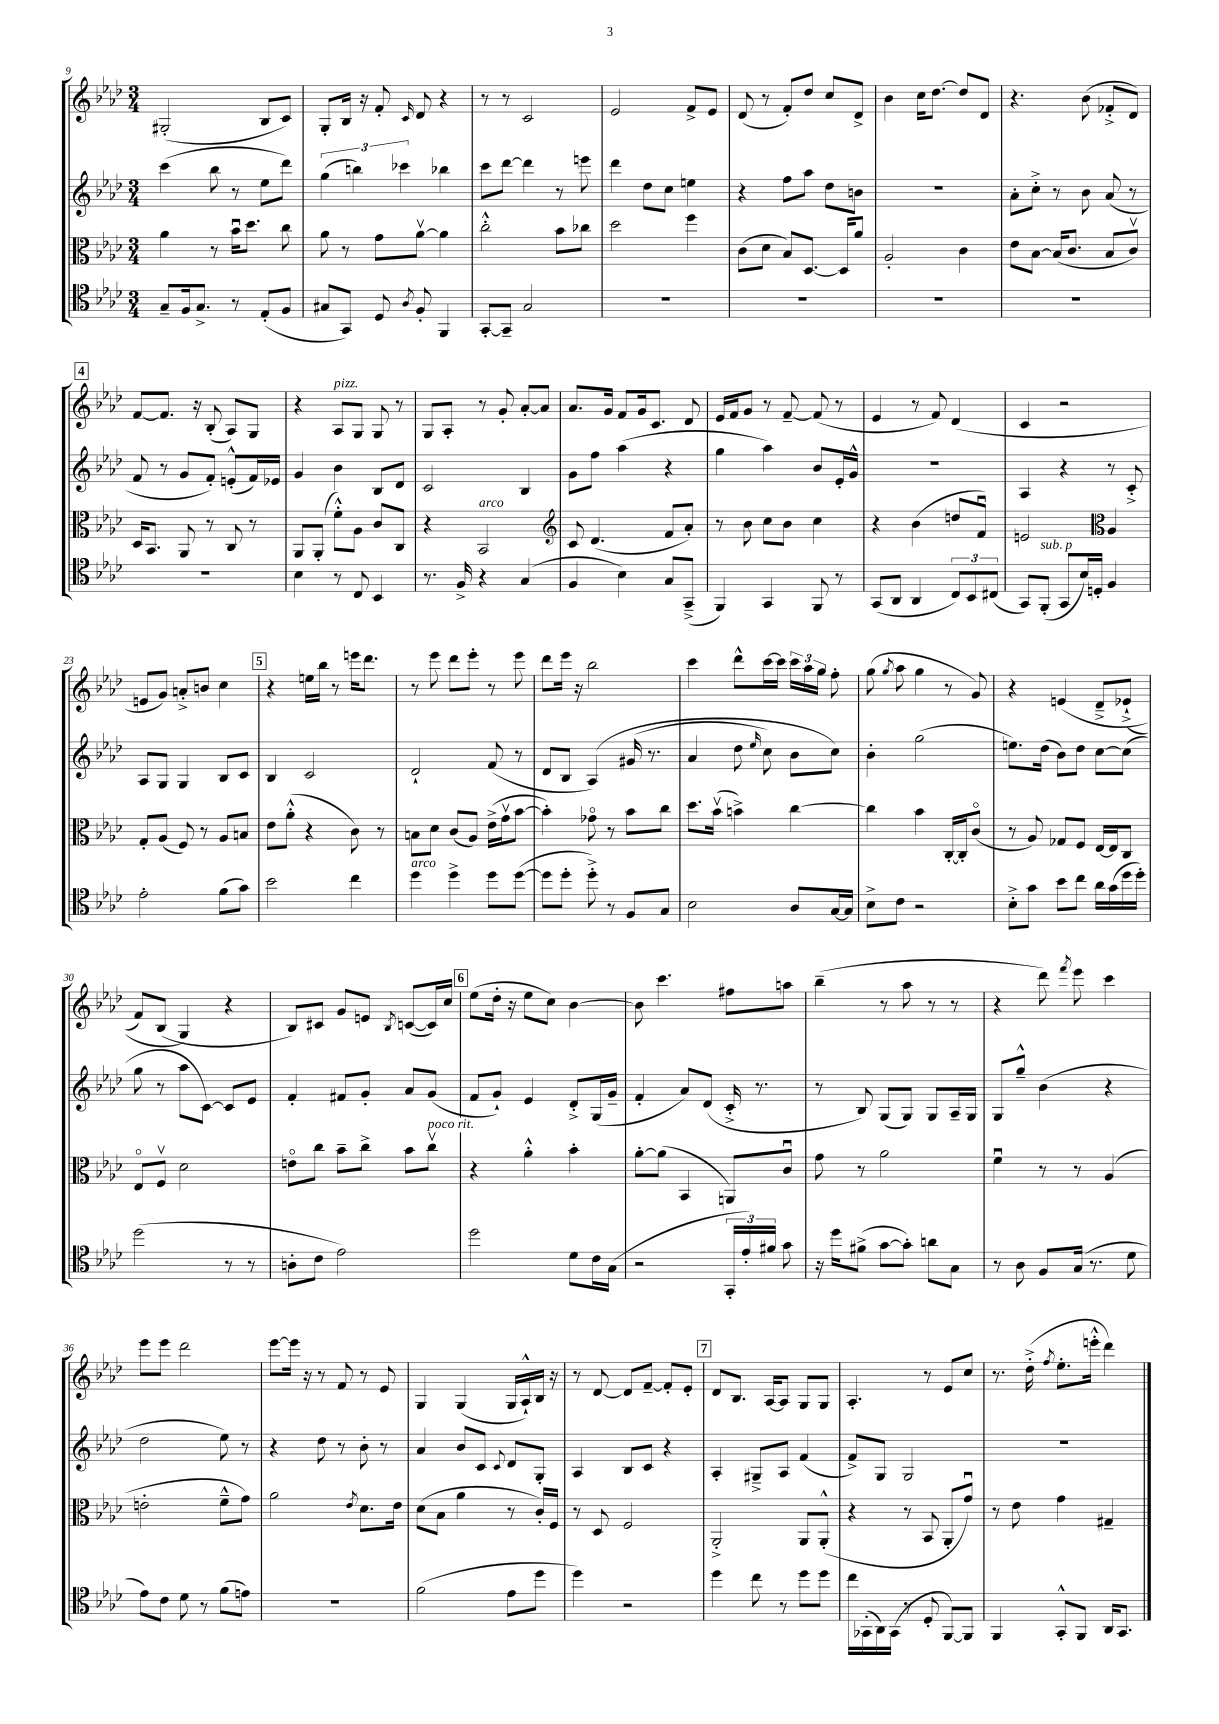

**kern	**kern	**kern	**kern
*part4	*part3	*part2	*part1
*staff4	*staff3	*staff2	*staff1
*clefC4	*clefC3	*clefG2	*clefG2
*k[b-e-a-d-]	*k[b-e-a-d-]	*k[b-e-a-d-]	*k[b-e-a-d-]
*M3/4	*M3/4	*M3/4	*M3/4
=9	=9	=9	=9
8G~/L	4a-\	(4ccc\	(2G#X'/
16F/k	.	.	.
8.G^/J	.	.	.
.	8r	8bb-\	.
8r	16b-u\KL	8r	.
.	8.dd-\J	.	.
(8E-'/L	.	8ee-\L	8B-/L
8F/J	8cc\	8ddd-\J)	8c/J)
=10	=10	=10	=10
8G#X/L	8a-\	(6gg\	8G'/L
8GG/J)	8r	.	16B-/Jk
.	.	6bbn\)	.
.	.	.	16r
8D-/	8g\L	.	8f'/
.	.	6ccc-X\	.
8qA-/	.	.	16qqc/
8F'/	[8a-v\J	.	8d-/
4FF/	4a-\]	4bb-X\	4r
=11	=11	=11	=11
[8GG'/L	2cc'^^\	8ccc\L	8r
8GG~/J]	.	[8ddd-\J	8r
2G/	.	4ddd-\]	2c/
.	8b-\L	8r	.
.	8cc-X\J	8eeen\	.
=12	=12	=12	=12
2.r	2dd-\	4ddd-\	2e-/
.	.	8dd-\L	.
.	.	8cc\J	.
.	4ff\	4een\	8f^/L
.	.	.	8e-/J
=13	=13	=13	=13
2.r	(8c\L	4r	(8d-/
.	8d-\J	.	8r
.	8B-/L)	8ff\L	8f'/L)
.	[8.D-/J	8aa-\J	8dd-/J
.	.	8dd-\L	8cc/L
.	16D-/KL]	.	.
.	8a-/J	8bn\J	8d-^/J
=14	=14	=14	=14
2.r	2A-'/	2.r	4b-\
.	.	.	16cc\KL
.	.	.	[8.dd-\J
.	4c\	.	8dd-/L]
.	.	.	8d-/J
=15	=15	=15	=15
2.r	8e-\L	8a-'\L	4.r
.	[8B-\J	8cc'^\J	.
.	(16B-/KL]	8r	.
.	8.c/J	.	.
.	.	8b-\	(8b-\
.	8B-/L	(8a-/	8f-X'^/L
.	8cv/J)	8r	8d-/J)
!!LO:LB:g=z
!!LO:REH:place=s1:t=4
=16	=16	=16	=16
2.r	16D-/KL	8f/	[8f/L
.	8.BB-/J	.	.
.	.	8r	8.f/J]
.	8AA-/	8g/L	.
.	.	.	16r
.	8r	8f'/J)	(8B-'/
.	8C/	(8en'^^/L	8A-/L)
.	8r	16f/L)	8G/J
.	.	16e-X/JJ	.
=17	=17	=17	=17
4B-\	8AA-/L	4g/	4r
.	(8AA-'/J	.	.
!	!	!	!LO:TX:a:i:t=pizz.
8r	8f'^^\L)	4b-\	8A-/L
8C/	8A-\J	.	8G/J
4BB-/	8c/L	8B-/L	8G/
.	8C/J	8d-/J	8r
=18	=18	=18	=18
8.r	4r	2c/	8G/L
.	.	.	8A-'/J
16F^/	.	.	.
!	!LO:TX:a:i:t=arco	!	!
4r	2BB-/	.	8r
.	.	.	8g'/
(4G/	.	4B-/	[8a-'/L
.	.	.	8a-/J]
=19	=19	=19	=19
*	*clefG2	*	*
4F/	8c/	8g\L	8.a-/L
.	(4.d-/	8ff\J	.
.	.	.	16g/Jk
4B-\)	.	(4aa-\	8f/L
.	.	.	16g/k
.	.	.	8.c/J
8G/L	8f/L	4r	.
(8GG~^/J	8a-'/J)	.	8d-/
=20	=20	=20	=20
4FF/)	8r	4gg\	16e-/LL
.	.	.	16f/J
.	8b-\	.	8g/J
4GG/	8cc\L	4aa-\)	8r
.	8b-\J	.	[8f~/
8FF/	4cc\	8b-/L	(8f/]
8r	.	16e-'/L	8r
.	.	16g^^/JJ	.
=21	=21	=21	=21
(8GG/L	4r	2.r	4e-/
8AA-/J	.	.	.
4AA-/	(4b-\	.	8r
.	.	.	8f/)
12C/L)	8ddn/L	.	(4d-/
12BB-/	.	.	.
.	8fu/J)	.	.
(12C#X/J	.	.	.
=22	=22	=22	=22
8GG/L)	2en/	4A-/	4c/
!LO:TX:a:i:t=sub. p	!	!	!
(8FF'/J	.	.	.
8GG/L	.	4r	2r
16B-/L)	.	.	.
16Dn'/JJ	.	.	.
*	*clefC3	*	*
4F/	4A-/	8r	.
.	.	8c'^/	.
!!LO:LB:g=z
=23	=23	=23	=23
2e-'\	8G'/L	8A-/L	8en/L
.	(8A-/J	8G/J	8g/J)
.	8F/)	4G/	8an'^/L
.	8r	.	8bn/J
(8f\L	8A-/L	8B-/L	4cc\
8g\J)	8Bn/J	8c/J	.
!!LO:REH:place=s1:t=5
=24	=24	=24	=24
2b-\	8e-\L	4B-/	4r
.	(8a-'^^\J	.	.
.	4r	2c/	16een\LL
.	.	.	16bb-\JJ
.	.	.	8r
4cc\	8c\)	.	16eeen\KL
.	.	.	8.ddd-\J
.	8r	.	.
=25	=25	=25	=25
!LO:TX:a:i:t=arco	!	!	!
4dd-\	8Bn\L	2d-`/	8r
.	8d-\J	.	8eee-\
4dd-^\	(8c/L	.	8ddd-\L
.	8A-/J)	.	8eee-'\J
8dd-\L	(16e-^\LL	(8f/	8r
.	16gv\J	.	.
([8dd-\J	[8b-\J	8r	8eee-\
=26	=26	=26	=26
8dd-\L]	4b-'\])	8d-/L	8ddd-\L
8dd-'\J	.	8B-/J	16eee-\Jk
.	.	.	16r
8dd-'^\)	8g-X\	(4A-/)	2bb-\
8r	8r	.	.
8F/L	8b-\L	(16g#X/	.
.	.	8.r	.
8G/J	8cc\J	.	.
=27	=27	=27	=27
2B-\	8.dd-\L	4a-/	4ccc\
.	(16b-v\Jk	.	.
.	4bn^\)	8dd-\	8ddd-^^\L
.	.	16qqee-/	.
.	.	8cc\)	[16ccc\L
.	.	.	16ccc\JJ]
8A-/L	[4cc\	8b-\L	24ccc\LL
.	.	.	24aa-\
.	.	.	24gg\JJ
[16G/L	.	8cc\J)	8ff'\
16G/JJ]	.	.	.
=28	=28	=28	=28
8B-^\L	4cc\]	4b-'\	(8gg\
.	.	.	8qgg/
8c\J	.	.	8aa-\
2r	4b-\	(2gg\	4gg\
.	[16C'/LL	.	8r
.	16C'/J]	.	.
.	(8c/J	.	8g/)
=29	=29	=29	=29
8B-'^\L	8r	8.een\L)	4r
8g\J	8A-/)	.	.
.	.	(16dd-\Jk	.
8b-\L	8G-X/L	8b-\L)	(4en/
8cc\J	8F/J	8dd-\J	.
16a-\LL	[16E-/LL	[8cc\L	8d-~^/L
(16g\	16E-/J]	.	.
16dd-\	8C/J	(8cc\J]	(8e-X`^/J
16dd-'\JJ)	.	.	.
!!LO:LB:g=z
=30	=30	=30	=30
(2dd-\	8E-/L	8gg\	8f/L)
.	8Fv/J	8r	(8B-/J
.	2d-\	8aa-\L	4G/)
.	.	[8c\J)	.
8r	.	8c/L]	4r
8r	.	8e-/J	.
=31	=31	=31	=31
8An'\L	8en\L	4f'/	8B-/L)
8c\J	8cc\J	.	8c#X/J
2e-\)	8b-~\L	8f#X/L	8g/L
.	8cc^\J	8g'/J	8en/J
.	.	.	8qB-/
.	8b-\L	8a-/L	([8cn/L
!	!LO:TX:a:i:t=poco rit.	!	!
.	8ccv\J	(8g/J	16c/L])
.	.	.	16cc/JJ
!!LO:REH:place=s1:t=6
=32	=32	=32	=32
2dd-\	4r	8f/L	(8ee-\L
.	.	8g`/J)	16dd-'\Jk
.	.	.	16r
.	4a-'^^\	4e-/	8ee-\L
.	.	.	8cc\J)
8d-\L	4b-'\	8d-'^/L	[4b-\
16c\L	.	(16G/L	.
(16G\JJ	.	16g~/JJ	.
=33	=33	=33	=33
2r	[8a-'\L	4f'/	8b-\]
.	(8a-\J]	.	4.ccc\
.	4BB-/	8a-/L)	.
.	.	(8d-/J	.
24GG'/LL	8AAn/L)	16c'^/	8ff#X\L
24e-'/)	.	.	.
.	.	8.r	.
24f#X/JJ	.	.	.
8g\	8cu/J	.	8aan\J
=34	=34	=34	=34
16r	8g\	8r	(4bb-~\
16dd-\KL	.	.	.
(8f#X^\J	8r	8B-/)	.
[8g\L	2a-\	(8G/L	8r
8g'\J])	.	8G/J)	8aa-\
8an\L	.	8G/L	8r
8G\J	.	16A-~/L	8r
.	.	16G/JJ	.
=35	=35	=35	=35
8r	4fu\	8G/L	4r
8A-\	.	8gg~^^/J	.
8F/L	8r	(4b-\	8ddd-\)
.	.	.	8qfff/
(16G/Jk	8r	.	8eee-\
8.r	.	.	.
.	(4A-/	4r	4ccc\
8d-\	.	.	.
!!LO:LB:g=z
=36	=36	=36	=36
8e-\L)	2en'\	2dd-\	8eee-\L
8c\J	.	.	8eee-\J
8d-\	.	.	2ddd-\
8r	.	.	.
(8f\L	8f~^^\L	8ee-\)	.
8en\J)	8g\J)	8r	.
=37	=37	=37	=37
2.r	2a-\	4r	[8eee-\L
.	.	.	16eee-\Jk]
.	.	.	16r
.	.	8dd-\	8r
.	.	8r	8f/
.	8qe-/	.	.
.	8.d-\L	8b-'\	8r
.	.	8r	8e-/
.	16e-\Jk	.	.
=38	=38	=38	=38
(2f\	(8d-\L	4a-/	4G/
.	8B-\J	.	.
.	4a-\	8b-/L	(4G/
.	.	8c/J	.
.	.	8qqc/	.
8e-\L	8r	8d-/L	16G/LL
.	.	.	16A-`^^/)
8dd-\J	16c'/LL)	8G'/J	16B-/JJ
.	16F/JJ	.	16r
=39	=39	=39	=39
4dd-\)	8r	4A-/	8r
.	8D-/	.	[8d-/
2r	2F/	8B-/L	8d-/L]
.	.	8c/J	[8f~/J
.	.	4r	8f'/L]
.	.	.	8e-'/J
!!LO:REH:place=s1:t=7
=40	=40	=40	=40
4dd-\	2AA-'^/	4A-'/	8d-/L
.	.	.	8.B-/J
8cc\	.	8G#X~^/L	.
.	.	.	[16A-/KL
8r	.	8A-/J	8A-/J]
8dd-\L	8AA-/L	(4f/	8G/L
8dd-\J	(8AA-'^^/J	.	8G/J
=41	=41	=41	=41
16cc\LL	4r	8f^/L)	4.A-'/
(16GG-X'\	.	.	.
16AA-\)	.	8G/J	.
(16GG-\JJ	.	.	.
8r	8r	2G/	.
8D-'/	8BB-/	.	8r
[8FF/L)	8AA-'/L	.	8e-/L
8FF/J]	8gu/J)	.	8cc/J
=42	=42	=42	=42
4FF/	8r	2.r	8.r
.	8e-\	.	.
.	.	.	(16dd-'^\
.	.	.	8qff/
8GG'^^/L	4g\	.	8.ee-'\L
8FF/J	.	.	.
.	.	.	16eeen'^^\Jk
16AA-/KL	4G#X~/	.	4ddd-\)
8.GG/J	.	.	.
==	==	==	==
*-	*-	*-	*-
